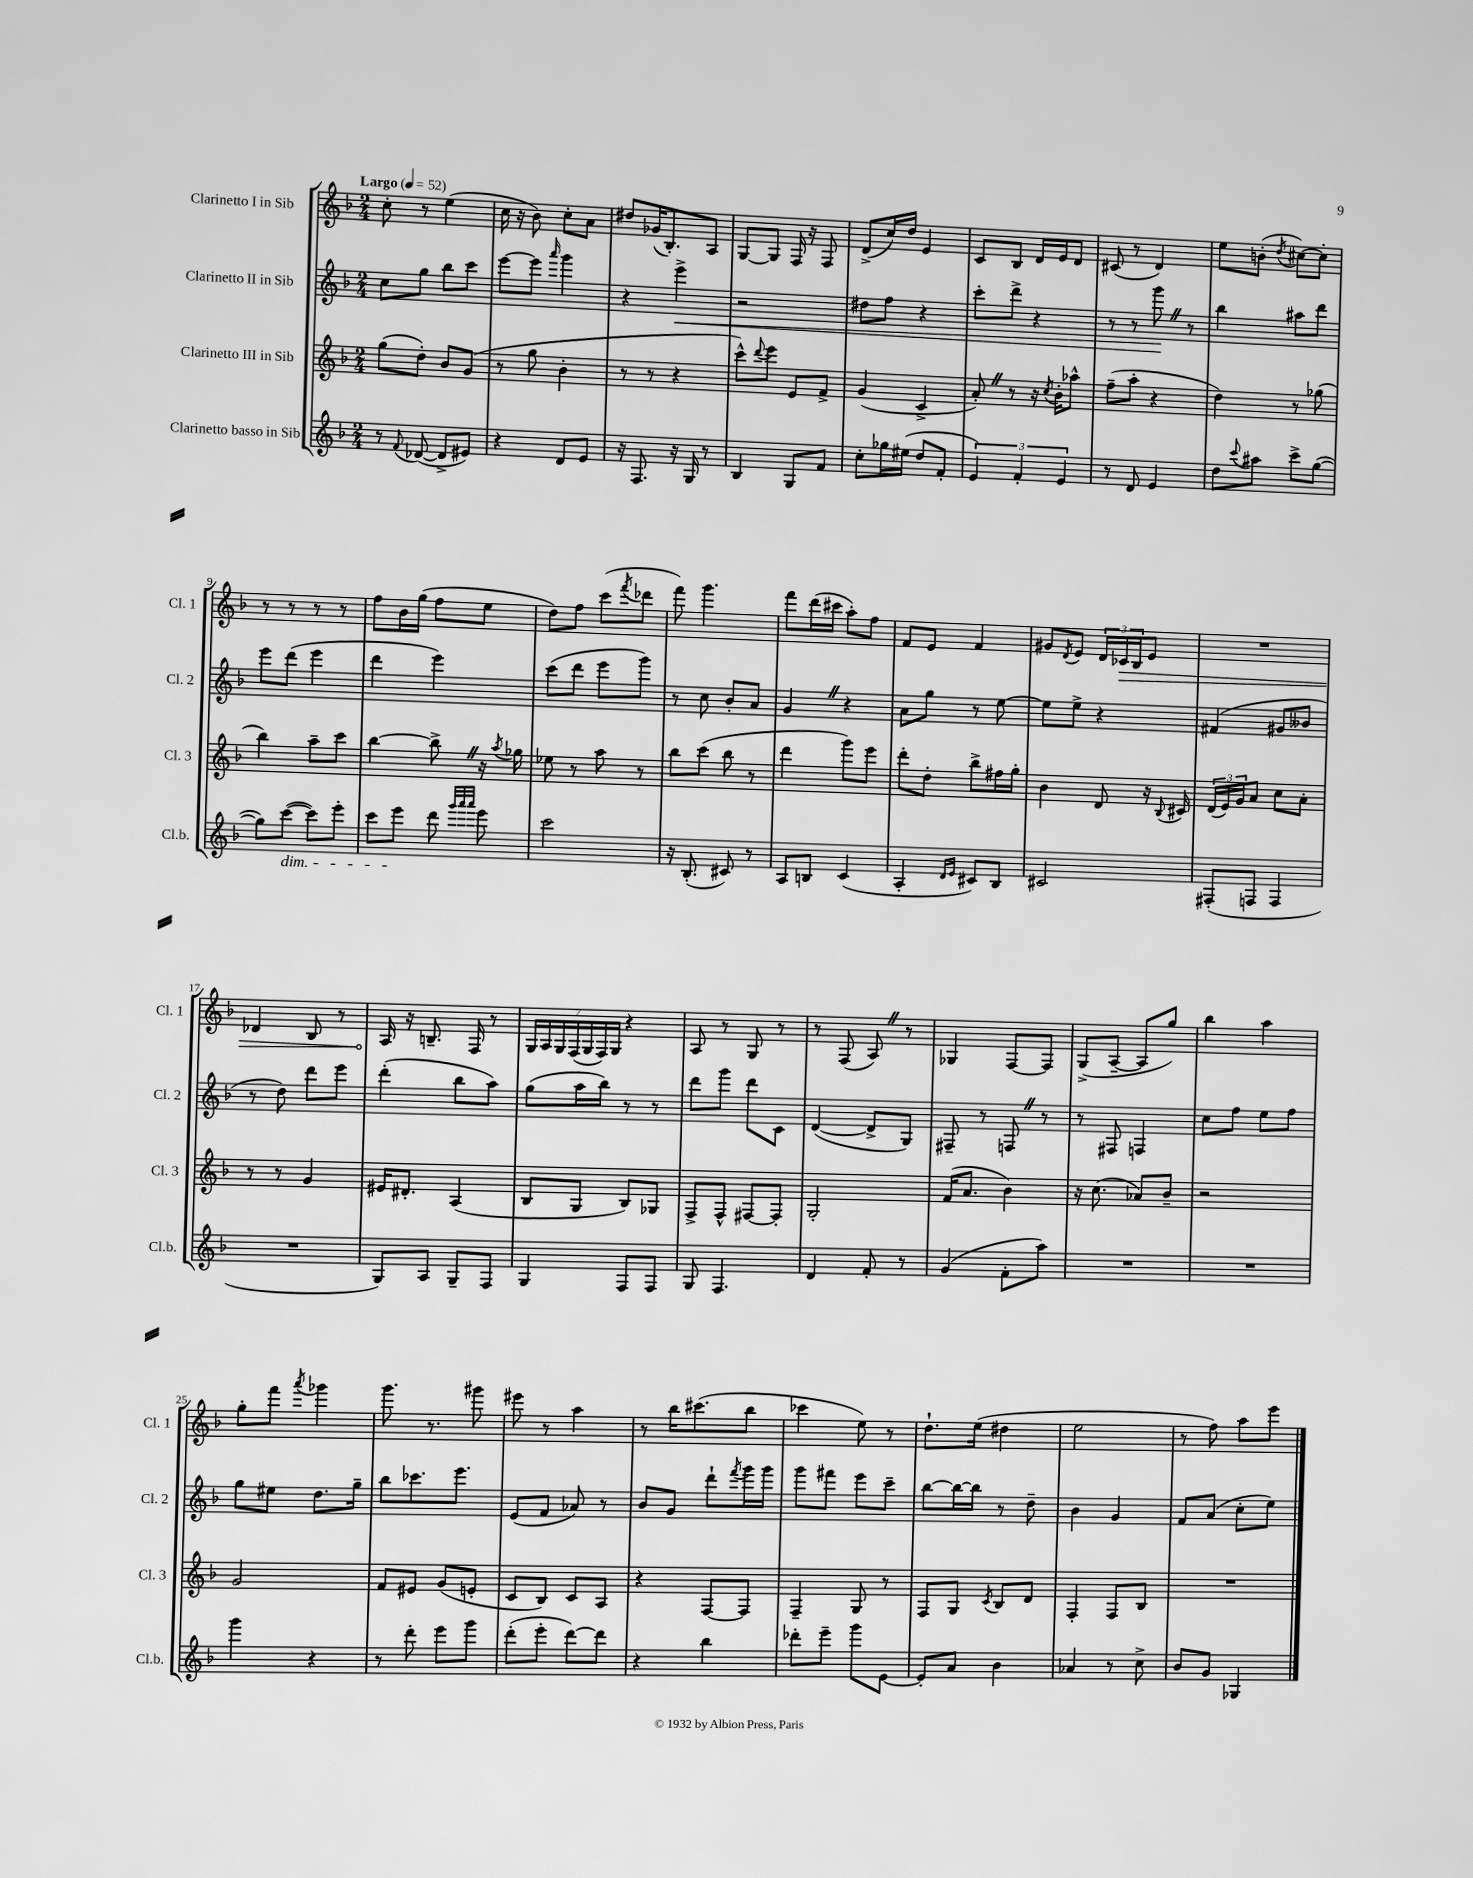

**kern	**kern	**kern	**dynam	**kern	**dynam
*part4	*part3	*part2	*part2	*part1	*part1
*staff4	*staff3	*staff2	*staff2	*staff1	*staff1
*I"Clarinetto basso in Sib	*I"Clarinetto III in Sib	*I"Clarinetto II in Sib	*	*I"Clarinetto I in Sib	*
*I'Cl.b.	*I'Cl. 3	*I'Cl. 2	*	*I'Cl. 1	*
*clefG2	*clefG2	*clefG2	*	*clefG2	*
*k[b-]	*k[b-]	*k[b-]	*	*k[b-]	*
*M2/4	*M2/4	*M2/4	*	*M2/4	*
*MM52	*MM52	*MM52	*	*MM52	*
=1	=1	=1	=1	=1	=1
!	!	!	!	!LO:TX:a:B:t=Largo	!
8r	(8gg\L	8cc\L	.	8cc'\	.
8qqf/	.	.	.	.	.
([8d-X/	8dd'\J)	8gg\J	.	8r	.
8d-^/L]	8b-/L	8bb-\L	.	(4ee\	.
8e#X/J)	(8g/J	8ccc\J	.	.	.
=2	=2	=2	=2	=2	=2
4r	8r	[8eee\L	.	16cc\	.
.	.	.	.	16r	.
.	8gg\	8eee\J]	.	8b-\)	.
.	.	16qqaaa/	.	.	.
8d/L	4b-'\	4ggg\	.	8cc'\L	.
8e/J	.	.	.	8a\J	.
=3	=3	=3	=3	=3	=3
16r	8r	4r	.	8dd#X/L	.
8.F/	.	.	.	.	.
.	8r	.	.	(16g-X/K	.
.	.	.	.	8.B-'/)	.
!	!	!	!LO:HP:b	!	!
16r	4r	4eee^\	<	.	.
16G/	.	.	.	.	.
8r	.	.	.	8A/J	.
=4	=4	=4	=4	=4	=4
4B-/	8ccc^^\L)	2r	.	[8G/L	.
.	8qqddd/	.	.	.	.
.	8eee\J	.	.	8G/J]	.
8G/L	8e/L	.	.	16F/	.
.	.	.	.	16r	.
8f/J	8f^/J	.	.	8F/	.
=5	=5	=5	=5	=5	=5
8cc'\L	(4g/	8dd#X\L	.	(8d^/L	.
16gg-X\L	.	8ff\J	.	16cc/L)	.
(16ee#X\JJ	.	.	.	16dd/JJ	.
8dd/L	4c^/	4r	.	4e/	.
8f'/J	.	.	.	.	.
=6	=6	=6	=6	=6	=6
6e/)	8a'Z/)	8ccc'\L	.	8c/L	.
.	8r	8ddd^\J	.	8B-/J	.
6f'/	.	.	.	.	.
.	16r	4r	.	16d/LL	.
.	8qcc/	.	.	.	.
.	16b-'\KL	.	.	16e/J	.
6e/	.	.	.	.	.
.	8aa-X^^\J	.	.	8d/J	.
=7	=7	=7	=7	=7	=7
8r	(8ff~\L	8r	.	(8c#X/	.
8d/	8aa'\J	8r	.	8r	.
4e/	4r	8gggZ\	.	4d/)	.
.	.	8r	[	.	.
=8	=8	=8	=8	=8	=8
8dd\L	4dd\)	4bb-\	.	8ee\L	.
8qqccc/	.	.	.	.	.
8aa#X\J	.	.	.	(8bn'\J	.
.	.	.	.	8qdd/	.
8ccc^\L	8r	8aa#X\L	.	[8cc#X\L)	.
([8gg\J	(8gg-X\	8ddd\J	.	8cc#'\J]	.
!!LO:LB:g=z
=9	=9	=9	=9	=9	=9
8gg\L])	4bb-\)	8eee\L	.	8r	.
!LO:TX:b:i:t=dim.	!	!	!	!	!
([8ccc\J	.	(8ddd\J	.	8r	.
8ccc\L])	8aa~\L	4eee\	.	8r	.
8eee'\J	8ccc\J	.	.	8r	.
=10	=10	=10	=10	=10	=10
8ccc\L	[4bb-\	4ddd\	.	8ff\L	.
8eee\J	.	.	.	16b-\L	.
.	.	.	.	(16gg\JJ	.
8ddd\	8bb-^Z\]	4eee\)	.	8ff\L	.
32qqggg/LLL	.	.	.	.	.
32qqaaa/	.	.	.	.	.
32qqaaa/JJJ	.	.	.	.	.
8eee\	16r	.	.	8ee\J	.
.	8qaa/	.	.	.	.
.	16gg-X\	.	.	.	.
=11	=11	=11	=11	=11	=11
2ccc\	8ee-X\	(8ccc\L	.	8dd\L)	.
.	8r	8ddd\J	.	8ff\J	.
.	8aa\	8eee\L	.	(8ccc\L	.
.	.	.	.	8qfff/	.
.	8r	8ggg\J)	.	8ddd-X\J	.
=12	=12	=12	=12	=12	=12
16r	8bb-\L	8r	.	8fff\)	.
(8.B-'/	.	.	.	.	.
.	(8ccc\J	8cc\	.	4.ggg\	.
8c#X/)	8bb-\	8b-'/L	.	.	.
8r	8r	8a/J	.	.	.
=13	=13	=13	=13	=13	=13
8A/L	4ddd\	4gZ/	.	8fff\L	.
8Bn/J	.	.	.	(16ddd\L	.
.	.	.	.	16ccc#X\JJ	.
(4c/	8ggg\L)	4r	.	8aa'\L)	.
.	8eee\J	.	.	8ff\J	.
=14	=14	=14	=14	=14	=14
4A'/	8ddd'\L	8a\L	.	8f/L	.
.	8dd'\J	8gg\J	.	8e/J	.
16qqd/LL	.	.	.	.	.
16qqe/JJ	.	.	.	.	.
8c#X/L)	8bb-^\L	8r	.	4f/	.
8B-/J	16ff#X\L	[8ee\	.	.	.
.	16gg'\JJ	.	.	.	.
=15	=15	=15	=15	=15	=15
2c#X/	4b-\	8ee\L]	.	8g#X/L	.
.	.	.	.	8qd/	.
.	.	8ee^\J	.	8e/J	.
.	8d/	4r	.	24d/LL	.
!	!	!	!	!	!LO:HP:b
.	.	.	.	24c-X/	>
.	.	.	.	24B-/J	.
.	16r	.	.	8e/J	.
.	8qqB-/	.	.	.	.
.	16c#X/	.	.	.	.
=16	=16	=16	=16	=16	=16
(8F#X'/L	(24d/LL	(4f#X/	.	2r	.
.	24e/)	.	.	.	.
.	24g/J	.	.	.	.
8Fn/J	8a/J	.	.	.	.
4F/	8cc\L	8g#X/L	.	.	.
.	8a'\J	8b--X/J	.	.	.
!!LO:LB:g=z
=17	=17	=17	=17	=17	=17
2r	8r	8r	.	4d-X/	.
.	8r	8dd\)	.	.	.
.	4g/	8ddd\L	.	8B-/	.
.	.	8eee\J	.	8r	.
=18	=18	=18	=18	=18	=18
8G/L)	16e#X/KL	(4ddd'\	.	16A/	.
.	8.d#X'/J	.	.	16r	]
8A/J	.	.	.	8.Bn~/	.
8G~/L	(4A/	8bb-\L	.	.	.
.	.	.	.	16F/	.
8F/J	.	8aa\J)	.	8r	.
=19	=19	=19	=19	=19	=19
4G/	8B-/L	(8gg\L	.	28G/LL	.
.	.	.	.	28A/	.
.	.	.	.	28G/	.
.	.	.	.	(28F/	.
.	8G/J	16aa\L	.	.	.
.	.	.	.	28G/	.
.	.	.	.	28F/)	.
.	.	16bb-\JJ)	.	.	.
.	.	.	.	28G/JJ	.
8F/L	8B-/L)	8r	.	4r	.
8F/J	8G-X/J	8r	.	.	.
=20	=20	=20	=20	=20	=20
8G/	8F^/L	8ddd\L	.	8A/	.
4.F/	8F^^/J	8ggg\J	.	8r	.
.	[8F#X/L	8ddd\L	.	8G/	.
.	8F#'/J]	8c\J	.	8r	.
=21	=21	=21	=21	=21	=21
4d/	2G'/	([4d/	.	8r	.
.	.	.	.	(8F/	.
8f'/	.	8d^/L]	.	8AZ/)	.
8r	.	8G/J)	.	8r	.
=22	=22	=22	=22	=22	=22
(4g/	(16f/KL	8F#X~/	.	4G-X/	.
.	8.a/J	.	.	.	.
.	.	8r	.	.	.
8f'\L	4b-\)	8FnZ/	.	[8F/L	.
8aa\J)	.	8r	.	8F/J]	.
=23	=23	=23	=23	=23	=23
2r	16r	8r	.	(8G^/L	.
.	(8.cc\	.	.	.	.
.	.	8F#X/	.	[8A~/J	.
.	8a-X/L)	4Fn/	.	8A/L]	.
.	8b-~/J	.	.	8gg/J)	.
=24	=24	=24	=24	=24	=24
2r	2r	8cc\L	.	4bb-\	.
.	.	8ff\J	.	.	.
.	.	8ee\L	.	4aa\	.
.	.	8ff\J	.	.	.
!!LO:LB:g=z
=25	=25	=25	=25	=25	=25
4ggg\	2g/	8gg\L	.	8gg'\L	.
.	.	8ee#X\J	.	8fff\J	.
.	.	.	.	8qaaa/	.
4r	.	8.dd\L	.	4ggg-X\	.
.	.	16gg~\Jk	.	.	.
=26	=26	=26	=26	=26	=26
8r	8f/L	8bb-\L	.	8.ggg\	.
8ddd'\	8e#X/J	8.ccc-X\	.	.	.
.	.	.	.	8.r	.
8eee\L	(8g/L	.	.	.	.
.	.	8.eee\J	.	.	.
8ggg\J	8en'/J	.	.	8ggg#X\	.
=27	=27	=27	=27	=27	=27
(8ddd'\L	8c/L	(8e/L	.	8eee#X\	.
8eee'\J	8B-/J)	8f/J	.	8r	.
[8ddd\L)	8c/L	8a-X/)	.	4aa\	.
8ddd\J]	8A/J	8r	.	.	.
=28	=28	=28	=28	=28	=28
4r	4r	8b-/L	.	8r	.
.	.	8g/J	.	16bb-\KL	.
.	.	.	.	(8.ccc#X\	.
4bb-\	[8F/L	8ddd`\L	.	.	.
.	.	8qfff/	.	.	.
.	8F/J]	16ggg\L	.	8bb-\J	.
.	.	16ggg\JJ	.	.	.
=29	=29	=29	=29	=29	=29
8ddd-X'\L	4F~/	8ggg\L	.	4ccc-X\	.
8eee~\J	.	8fff#X\J	.	.	.
8ggg\L	8G/	8eee\L	.	8ee\)	.
[8e\J	8r	8ccc~\J	.	8r	.
=30	=30	=30	=30	=30	=30
8e'/L]	8F/L	[8bb-\L	.	8.dd`\L	.
8a/J	8G/J	16bb-\L_	.	.	.
.	.	16bb-\JJ]	.	(16ee\Jk	.
.	8qc/	.	.	.	.
4b-\	8B-/L	8r	.	4dd#X\	.
.	8d/J	8dd~\	.	.	.
=31	=31	=31	=31	=31	=31
4a-X/	4F'/	4b-\	.	2ee\	.
8r	8F/L	4g/	.	.	.
8cc^\	8B-/J	.	.	.	.
=32	=32	=32	=32	=32	=32
8b-/L	2r	8f/L	.	8r	.
8g/J	.	(8a/J	.	8ff\)	.
4G-X/	.	8cc'\L	.	8aa\L	.
.	.	8ee\J)	.	8eee\J	.
==	==	==	==	==	==
*-	*-	*-	*-	*-	*-
